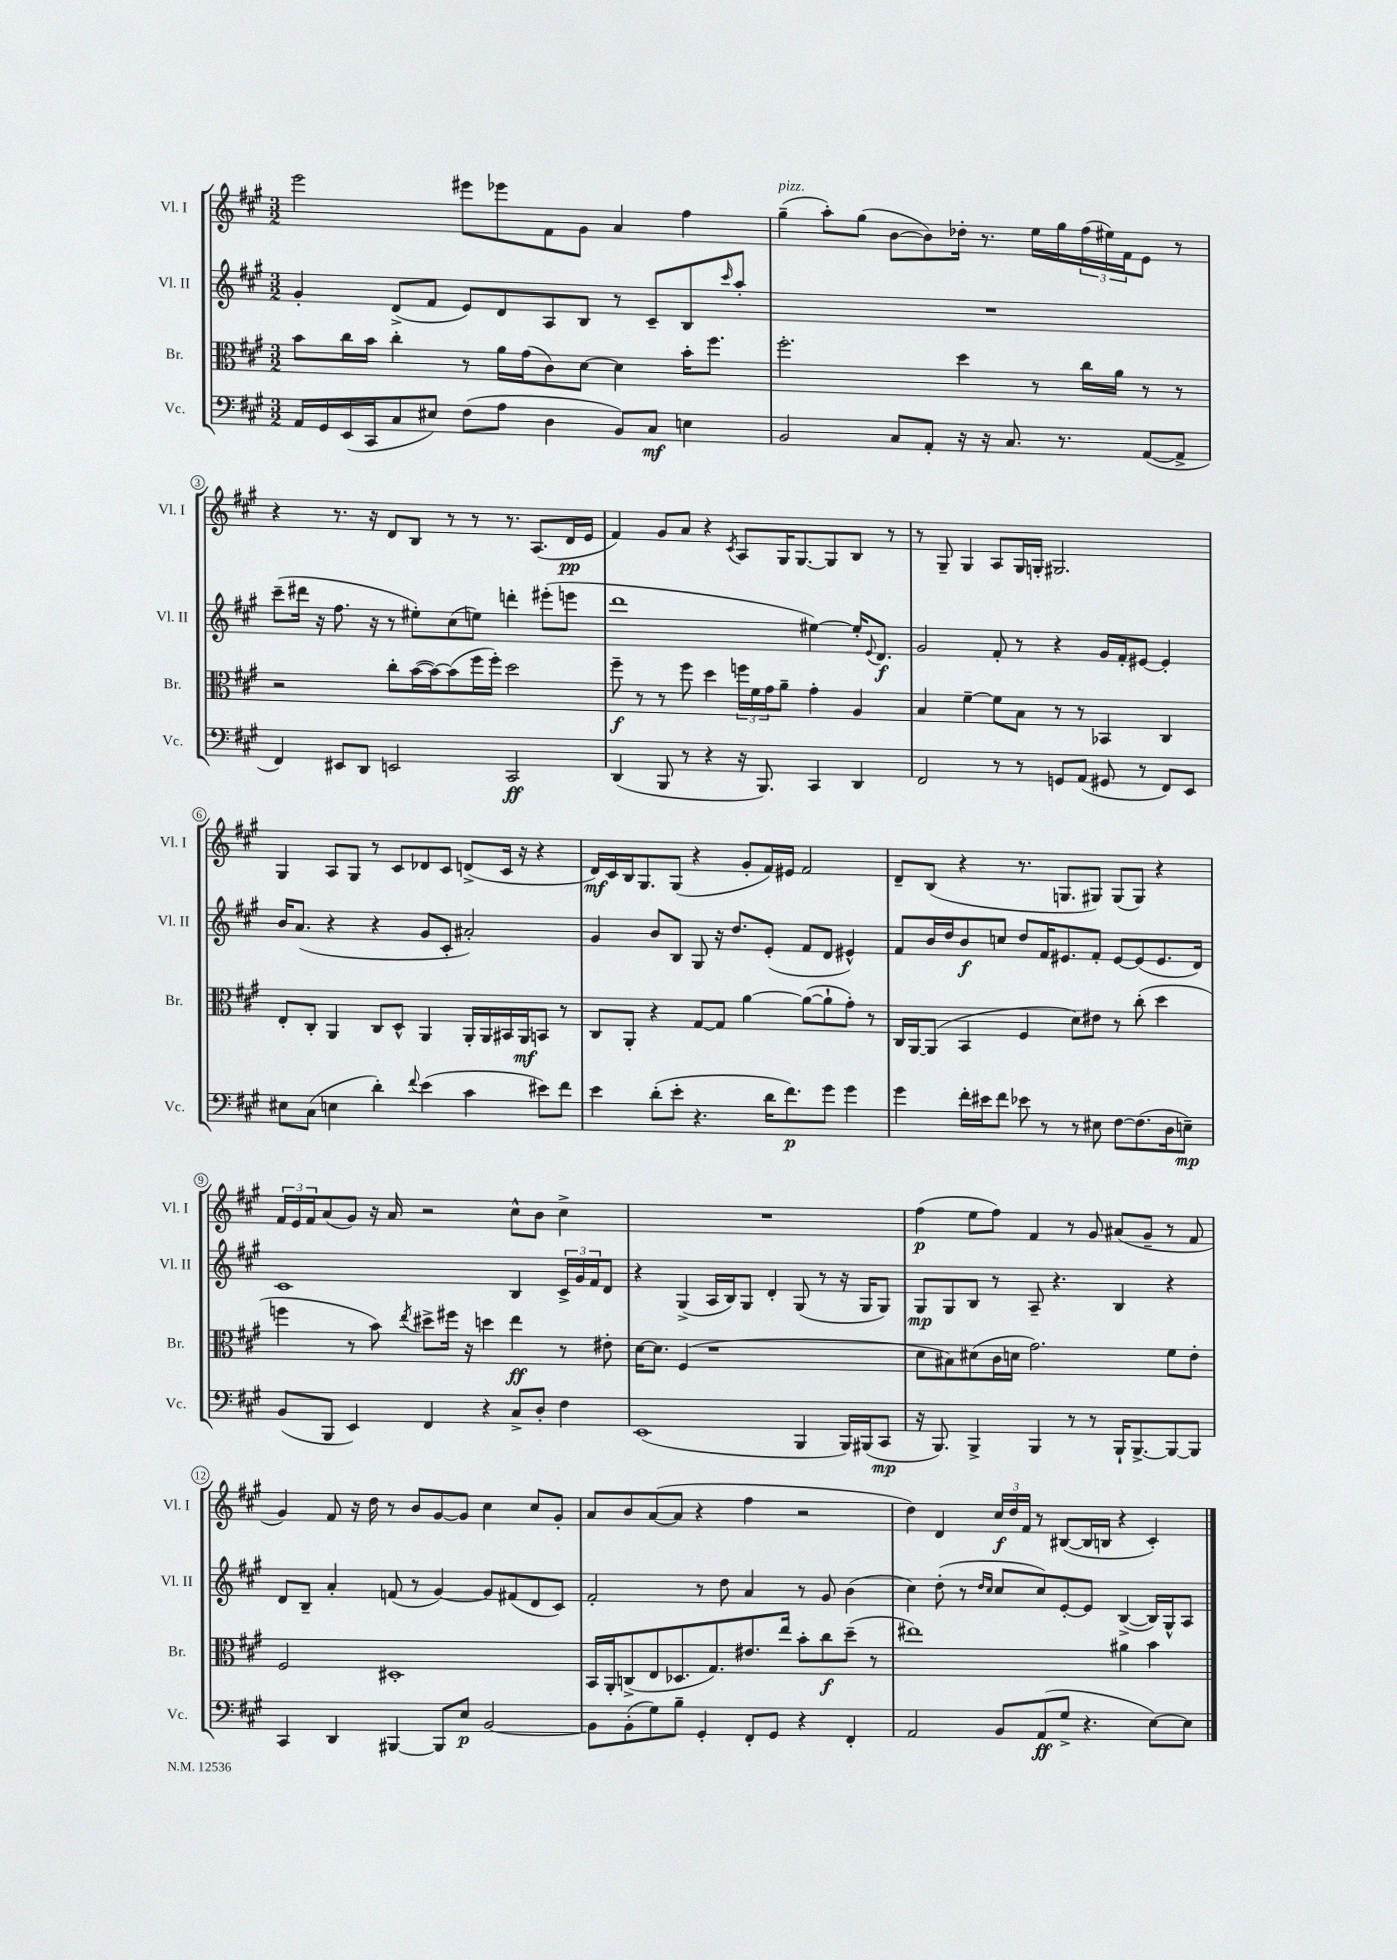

**kern	**kern	**kern	**kern
*staff4	*staff3	*staff2	*staff1
*clefF4	*clefC3	*clefG2	*clefG2
*k[f#c#g#]	*k[f#c#g#]	*k[f#c#g#]	*k[f#c#g#]
*M3/2	*M3/2	*M3/2	*M3/2
16AA	8b	4g#'	2eee
16GG#	.	.	.
(16EE	16cc#	.	.
16CC#	16b	.	.
8C#	4cc#'	(8d^	.
8E#)	.	8f#	.
(8F#	8r	8e)	8eee#
8A	16a	8d	8eee-
.	(16g#	.	.
4D	8c#)	8A	8f#
.	[8d	8B	8g#
8BB)	4d]	8r	4a
8C#	.	8c#~	.
4E	16b'	8B	4ff#
.	8.ff#	.	.
.	.	16qqccc#	.
.	.	8aa'	.
=	=	=	=
2BB	2.ff#'	1.r	(4gg#~
.	.	.	8aa')
.	.	.	(8gg#
8C#	.	.	[8b
8AA'	.	.	8b])
16r	4dd	.	16dd-'
16r	.	.	8.r
8.C#	.	.	.
.	8r	.	16ee
8.r	.	.	16gg#
.	16cc#	.	(24ff#
.	.	.	24ee#)
.	16a	.	.
.	.	.	24f#
([8AA	8r	.	8e
8AA^]	8r	.	8r
=	=	=	=
4FF#)	2r	(8ccc#~	4r
.	.	16ddd#	.
.	.	16r	.
8EE#	.	8.ff#	8.r
8DD	.	.	.
.	.	16r	16r
2EE	8cc#'	8r	8d
.	([16b	8ee#')	8B
.	16b_)	.	.
.	(8b]	(8cc#	8r
.	16ff#	8ee)	8r
.	16ff#')	.	.
2CC#	2dd	4ddd'	8.r
.	.	.	(8.A
.	.	(8eee#'	.
.	.	8eee	16d
.	.	.	16e
=	=	=	=
(4DD	8ff#~	1ddd	4f#)
.	8r	.	.
8BBB	8r	.	8g#
8r	8ff#	.	8a
4r	4dd	.	4r
.	.	.	8qc#
16r	24ff	.	8A
.	24f#	.	.
8.BBB)	.	.	.
.	24g#	.	.
.	8a~	.	16G#
.	.	.	[8.G#
4CC#	4g#'	[4ee#)	.
.	.	.	8G#]
4DD	4A	16ee#']	8B
.	.	8qqe	.
.	.	8.d	.
.	.	.	8r
=	=	=	=
2FF#	4B	2g#	8r
.	.	.	8G#~
.	[4f#~	.	4G#
8r	8f#]	8f#'	8A
8r	8B	8r	16G#
.	.	.	16G'
8GG	8r	4r	2.G#
(8AA	8r	.	.
8GG#	4BB-	16g#	.
.	.	16f#'	.
8r	.	[8e#	.
8FF#)	4C#	4e#']	.
8EE	.	.	.
=	=	=	=
8E#	8E'	16b	4G#
.	.	(8.a	.
(8C#	8C#'	.	.
4E	4AA	4r	8A
.	.	.	8G#
4d')	8C#	4r	8r
.	8D^^	.	8c#
8qqf#	.	.	.
(4e	4AA	8g#	8d-
.	.	8c#'	8c#
4c#	16AA'	2a#')	(8d^
.	16AA	.	.
.	16BB#	.	16c#
.	16AA	.	16r
8e#)	8BB	.	4r
8f#	8r	.	.
=	=	=	=
4e	8C#	4g#	16d)
.	.	.	16c#
.	8AA'	.	16B
.	.	.	8.G#
(8d'	4r	8b	.
8e'	.	8B	(8G#
4.r	[8G#	8G#	4r
.	8G#]	16r	.
.	.	8.dd	.
.	[4a	.	8g#'
16d	.	(8e'	16f#)
8.f#)	.	.	16e#
.	(8a_	8f#	2f#
8g#	8a`]	8d	.
4g#	8g#')	4e#^^)	.
.	8r	.	.
=	=	=	=
4g#	16C#	8f#	8d~
.	[16AA	.	.
.	(8AA]	16b	(8B
.	.	16dd	.
16f#'	4BB	8b	4r
16e#	.	.	.
8f#	.	8cc	.
8e-	4F#	8dd	8.r
8r	.	16f#	.
.	.	8.e#	8.G
8r	8d)	.	.
8E#	8e#	8f#'	8G#)
[8F#	8r	[8e#	(8G#
(8.F#]	(8cc#'	(8e#]	8G#)
.	4dd	8.e#	4r
16D	.	.	.
8E~)	.	.	.
.	.	16d)	.
=	=	=	=
(8BB	4ff	1c#	24f#
.	.	.	24e
.	.	.	24f#
8BBB	.	.	(8a
4EE)	8r	.	8g#)
.	8b)	.	16r
.	.	.	16a
.	8qee	.	.
4FF#	8dd#^	.	2r
.	16ff#	.	.
.	16r	.	.
4r	4dd	.	.
8C#^	4ee	4B	8cc#^^
8D'	.	.	8b
4F#	8r	24c#^	4cc#^
.	.	24g#	.
.	.	24f#	.
.	8e#'	8d	.
=	=	=	=
(1EE	[16d	4r	1.r
.	8.d]	.	.
.	(4F#	(4G#^	.
.	1r	16A	.
.	.	16B)	.
.	.	8G#	.
.	.	4d'	.
4BBB	.	(8G#	.
.	.	8r	.
16BBB)	.	16r	.
(16BBB#	.	16G#	.
8CC#	.	8G#)	.
=	=	=	=
16r	8d	8G#	(4ff#
8.BBB)	.	.	.
.	8B#)	8G#	.
4BBB^	(8d#	8B	8ee
.	16c#	8r	8ff#)
.	16d	.	.
4BBB	2.g#)	8A~	4f#
.	.	4.r	.
8r	.	.	8r
8r	.	.	8g#
16BBB`	.	4B	(8a#
[8.BBB^	.	.	.
.	.	.	8g#~
8BBB_	8f#	4r	8r
8BBB]	8e'	.	8f#
=	=	=	=
4CC#	2F#	8d	4g#)
.	.	8B~	.
4DD	.	4a'	8f#
.	.	.	16r
.	.	.	16dd
[4BBB#	1D#'	(8f	8r
.	.	8r	8b
8BBB#]	.	[4g#)	[8g#
8E	.	.	8g#]
[2BB	.	8g#]	4cc#
.	.	(8f#	.
.	.	8d	8cc#
.	.	8c#)	8g#'
=	=	=	=
8BB]	16BB	2f#'	8a
.	16AA'	.	.
(8BB'	(8C^	.	8b
8G#)	8E	.	([8a
8B~	8.D-	.	8a]
4GG#'	.	8r	4r
.	8.G#)	.	.
.	.	8dd	.
8FF#'	8.e#	4a	4ff#
8GG#	.	.	.
.	16ee	.	.
4r	8b'	8r	2r
.	8cc#	8g#	.
4FF#'	(8dd~	(4b	.
.	8r	.	.
=	=	=	=
2AA	1ee#)	4cc#)	4dd)
.	.	(8dd'	4d
.	.	8r	.
.	.	16qqdd	.
.	.	16qqcc#	.
8BB	.	8cc#	24cc#
.	.	.	24dd
.	.	.	24f#
(8AA	.	8cc#)	8r
8G#^	.	[8e'	([8B#
4.r	.	8e]	16B#]
.	.	.	16B
.	4a#	([4B^	4r
[8E)	4b	16B])	4c#')
.	.	16G#^^	.
8E]	.	8A	.
==	==	==	==
*-	*-	*-	*-
